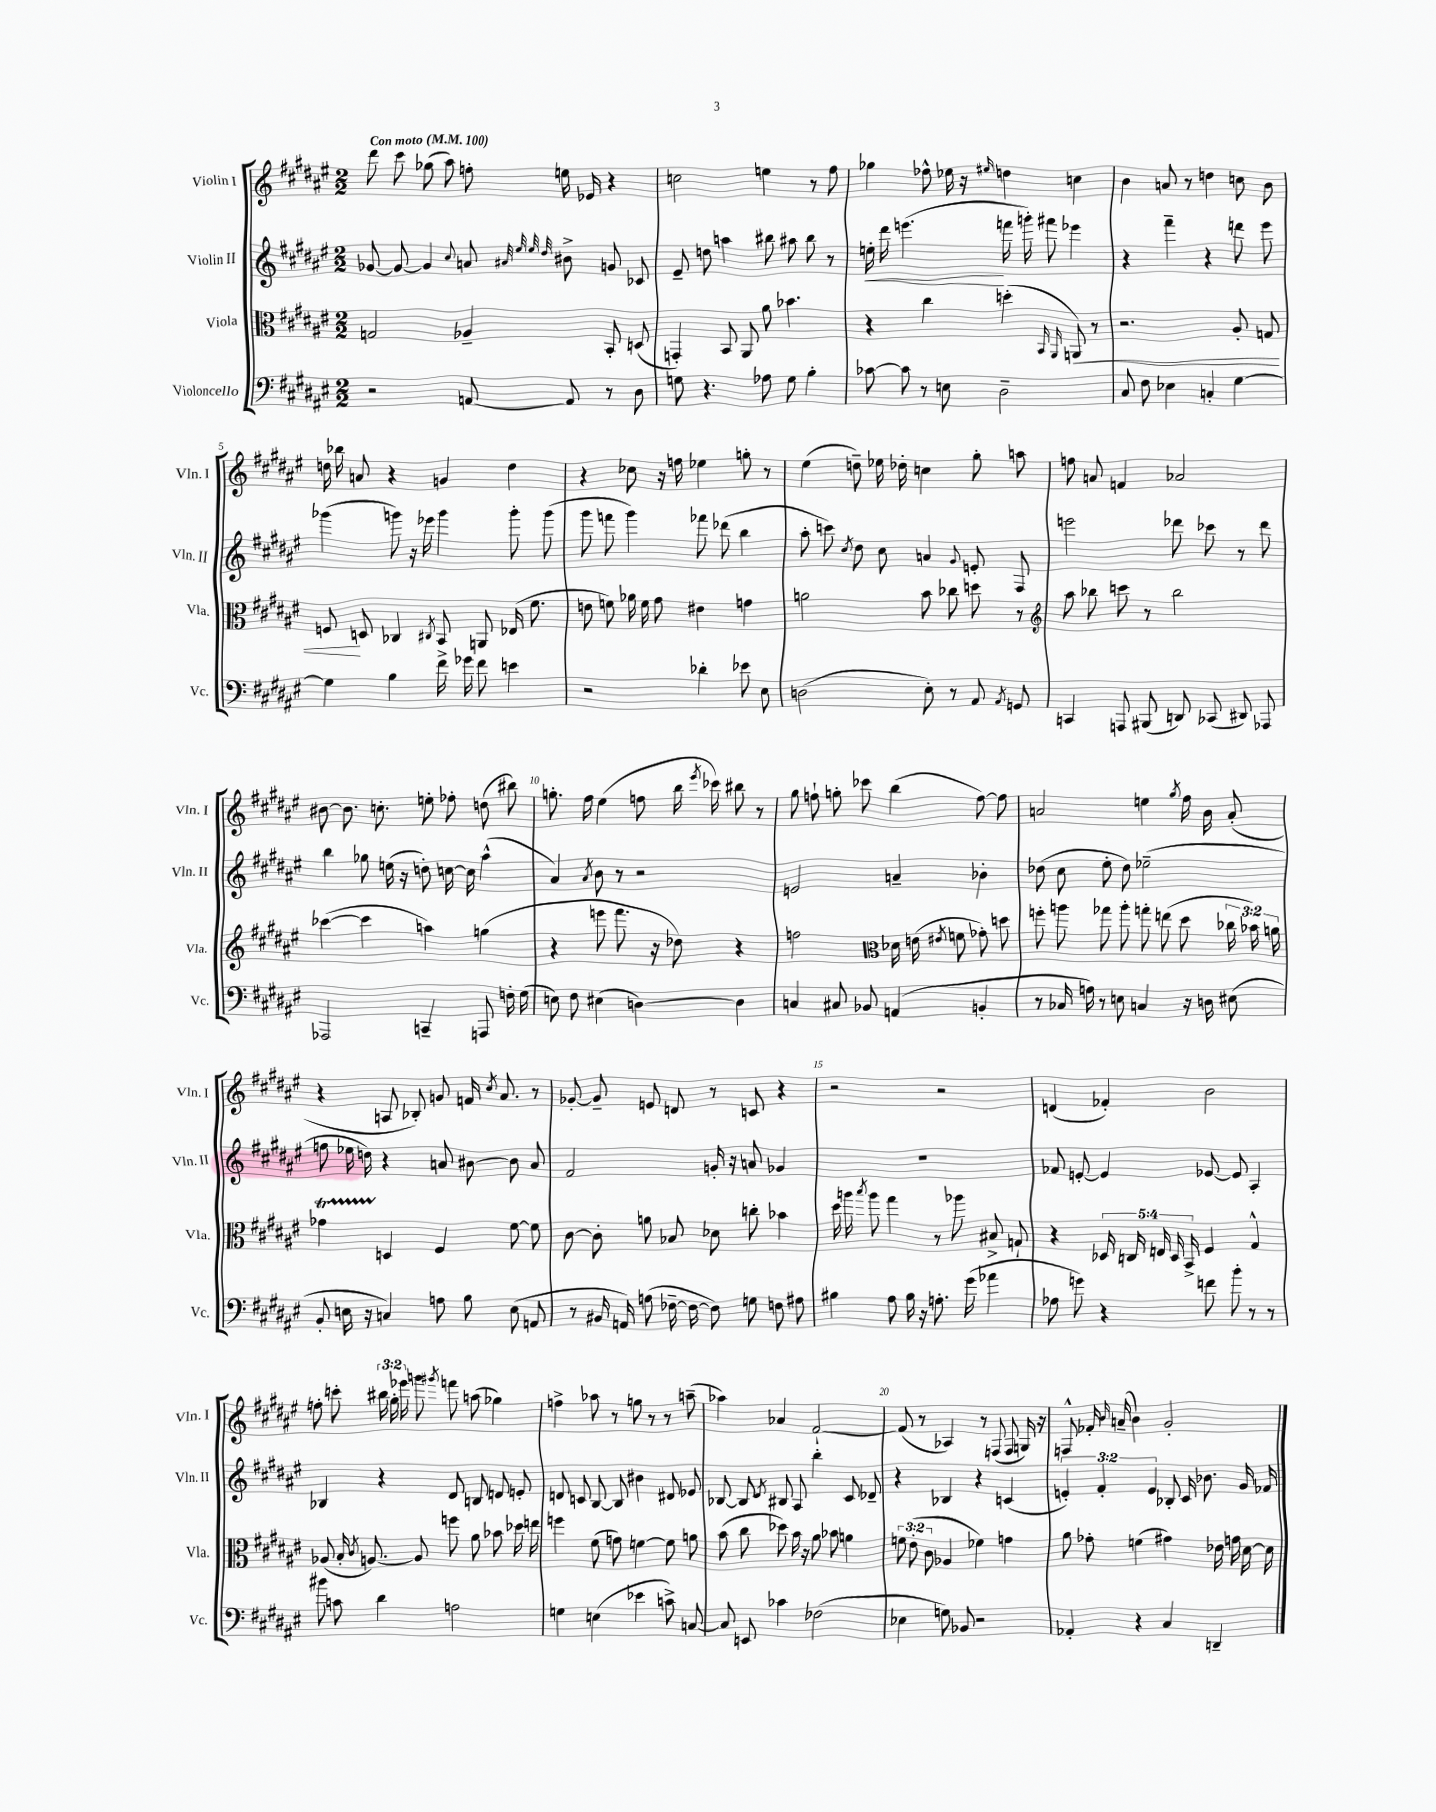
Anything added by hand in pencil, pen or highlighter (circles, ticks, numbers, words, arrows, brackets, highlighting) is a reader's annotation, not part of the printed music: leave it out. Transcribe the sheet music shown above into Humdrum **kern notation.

**kern	**kern	**kern	**kern
*staff4	*staff3	*staff2	*staff1
*clefF4	*clefC3	*clefG2	*clefG2
*k[f#c#g#d#a#e#]	*k[f#c#g#d#a#e#]	*k[f#c#g#d#a#e#]	*k[f#c#g#d#a#e#]
*M2/2	*M2/2	*M2/2	*M2/2
*MM100	*MM100	*MM100	*MM100
2r	2G	[8g-	8ddd#
.	.	8g-_	8ccc#
.	.	4g-]	(8gg-
.	.	.	8aa#)
.	.	8qqcc#	.
[8AA	4A-~	8a	8ff'
.	.	32qqa#	.
.	.	32qqee#	.
.	.	32qqee#	.
.	.	32qqdd#	.
8AA]	.	8b#^	16ee
.	.	.	16e-
8r	8BB'	8g	4r
8D#	(8D	8c-	.
=	=	=	=
8G	4GG')	8e#~	2cc
4.r	.	8dd	.
.	8BB	4aa	.
.	8AA#	.	.
8A-	8a#	8bb#	4ee
8G	4.b-	8aa#	.
4B'	.	8bb#	8r
.	.	8r	8ff#
=	=	=	=
[8c-	4r	16ee'	4gg-
.	.	16ddd#	.
8c-]	.	(4.eee	.
8r	4cc#	.	8ff-^^
8E	.	.	16ee-
.	.	.	16r
.	.	.	16qqee#
2D#~	(4dd'	16fff	4dd
.	.	16ggg')	.
.	.	8fff#	.
.	16qqBB	.	.
.	16qqAA#	.	.
.	8AA)	4eee-	4cc
.	8r	.	.
=	=	=	=
8C#	2.r	4r	4b
8F#	.	.	.
4E-	.	4fff#~	8a
.	.	.	8r
4C'	.	4r	4dd
[4G#	8A#'	8ddd	8cc
.	8G	8eee#	8b
=	=	=	=
4G#]	8F	(4ggg-	16dd
.	.	.	16bb-
.	8D	.	8a
4B	4C-	8ggg)	4r
.	.	16r	.
.	.	16eee-	.
.	8qC#	.	.
16f#^	8BB	4ggg	4g
16g-	.	.	.
8f#	8AA	.	.
4e	(16E-	8ggg'	4dd
.	8.f#	.	.
.	.	(8ggg	.
=	=	=	=
2r	8e	8ggg#	4r
.	8f)	8fff	.
.	16a-	4ggg#)	8cc-
.	16f	.	.
.	8g#	.	16r
.	.	.	16ff
4d-'	4e#	8fff-	4ee-
.	.	(8ddd-	.
8e-	4g	4bb	8gg'
8E#	.	.	8r
=	=	=	=
(2D	2a	8aa#'	(4ee#
.	.	8ccc)	.
.	.	8qcc#	.
.	.	8dd#	8dd~)
.	.	8cc#	16ee-
.	.	.	16dd-'
8E#')	8b	4a	4cc
8r	8cc-	.	.
.	.	8qqg#	.
8AA#	8dd	8e'	8gg#'
8qAA#	.	.	.
8GG	8r	8F#	8aa
=	=	=	=
*	*clefG2	*	*
4CC	8aa#	2eee	8ff
.	8bb-	.	8a
8AAA	8ccc	.	4f
(8BBB#	8r	.	.
8DD)	2bb-	8ddd-	2a-
(8CC-	.	8ccc-	.
8DD#)	.	8r	.
8AAA-	.	8ddd-	.
=	=	=	=
2AAA-	([4ccc-	4bb	[8b#
.	.	.	8.b#]
.	4ccc-]	8gg-	.
.	.	.	8.cc'
.	.	(16ee	.
.	.	16r	.
4CC~	4aa)	8dd')	8ee'
.	.	[16cc	8ff-'
.	.	16cc]	.
8AAA	(4gg	(4aa#^^	(8dd
16F'	.	.	8bb#)
(16G#	.	.	.
=	=	=	=
8E)	4r	4a#)	8.gg'
8F#	.	.	.
.	.	.	16ff#
.	.	8qa#	.
(4E#	8eee	8b	(4ee#
.	8.fff#	8r	.
[4D)	.	2r	8ff
.	16r	.	.
.	8dd-)	.	16bb
.	.	.	8qeee#
.	.	.	16ccc-)
4D]	4r	.	8bb#
.	.	.	8r
=	=	=	=
4C	2ff	2e	8gg#
.	.	.	8ff`
8C#	.	.	8gg'
8BB-	.	.	8ccc-
*	*clefC3	*	*
(4AA	16d-	4a~	(4bb
.	(16e	.	.
.	8qe#	.	.
.	8f	.	.
4BB'	8g-')	4b-'	[8ff)
.	8dd	.	8ff]
=	=	=	=
8r	8ff'	(8dd-	2a
16C-	8aa	8cc#	.
16A)	.	.	.
8r	8gg-	8ee#'	.
8E	8aa'	8dd-)	.
4C	8gg'	(2ee-~	4ee
.	(8ee	.	.
.	.	.	8qgg#
16r	8dd#	.	16ff#
16D	.	.	16b
(8E#	24cc-	.	(8a'
.	24b-)	.	.
.	24a	.	.
=	=	=	=
8BB'	4g-	8ff	4r
16E	.	16ee-	.
16r	.	16dd)	.
4C)	4D	4r	8A
.	.	.	8B-')
8A	4F#	8a	8g
8B	.	[8b#	16f
.	.	.	8qcc#
.	.	.	8.a#
(8E	[8f#	8b#]	.
8AA	8f#]	8a	8r
=	=	=	=
8r	[8c#	2f#	[8g-'
16BB#	8c#']	.	8g-~]
16AA)	.	.	.
(8A	8a	.	8e
[16F-~	8B-	.	8d
16F-_	.	.	.
8F-])	8d-	16g'	8r
.	.	16r	.
8G	8cc'	8a	8c
8F	4b-	4g-	4r
8A#	.	.	.
=	=	=	=
4B#	16dd#	1r	2r
.	16aa	.	.
.	8qbb	.	.
.	8aa	.	.
8A#	4gg#	.	.
16B#	.	.	.
16r	.	.	.
8.A'	8r	.	2r
.	8aa-	.	.
(16g#	.	.	.
4a-	8B#^	.	.
.	8G`	.	.
=	=	=	=
8A-	4r	8f-	(4d
8g)	.	[8e'	.
4r	20D-	4e]	4f-')
.	20C	.	.
.	20E	.	.
.	20D-	.	.
.	20BB^	.	.
8f	4F#	[8e-	2b
8b'	.	8e-]	.
8r	4G#^^	4A#'	.
8r	.	.	.
=	=	=	=
8b#	(8A-	4B-	8ff'
8c	16B'	.	8ccc'
.	8qc#	.	.
.	[8.A)	.	.
4d#	.	4r	24bb#
.	.	.	24gg#'
.	.	.	24eee-
.	8A]	.	8ggg
.	.	.	8qggg#
2A	8ff	8d#	8fff
.	8a#	8B	(8aa
.	8b-	8d	4gg-)
.	16dd-	8e'	.
.	16ee	.	.
=	=	=	=
4G	4ff	8d	4ff^
.	.	8c	.
(4E	(8f#	[8B	8aa-
.	8g)	8B]	8r
4e-	[4f	4b#	8gg
.	.	.	8r
8c^)	8f]	8d#	8r
[8C	8a	8e-	(8aa~
=	=	=	=
8C]	(8b	[8B-	4aa-)
8EE	8cc#	8B-]	.
.	.	8qd#	.
4c-	8dd-)	8B#	4a-
.	16b	8A#	.
.	16r	.	.
(2F-	8a#	4bb'	[2f#`
.	8b-	.	.
.	4a	8c#	.
.	.	8d-~	.
=	=	=	=
4E-	12f	4r	(8f#]
.	(12e#'	.	.
.	.	.	8r
.	12c#	.	.
8G)	4A-	4B-	4A-)
8BB-	.	.	.
2r	4f-)	4r	8r
.	.	.	(8F
.	4g	(4c	8F
.	.	.	16G)
.	.	.	16r
=	=	=	=
4AA-'	8a#	6e')	8F^^
.	8g-'	.	16f-'
.	.	6f#'	.
.	.	.	16qqb
.	.	.	(16a~
4r	(4f	.	4b)
.	.	6e	.
4C#	4g#)	8B-'	2g#'
.	.	16c#	.
.	.	8.b-	.
4DD~	16e-	.	.
.	16g	.	.
.	[16d#	16g#	.
.	16d#]	16f-	.
==	==	==	==
*-	*-	*-	*-
